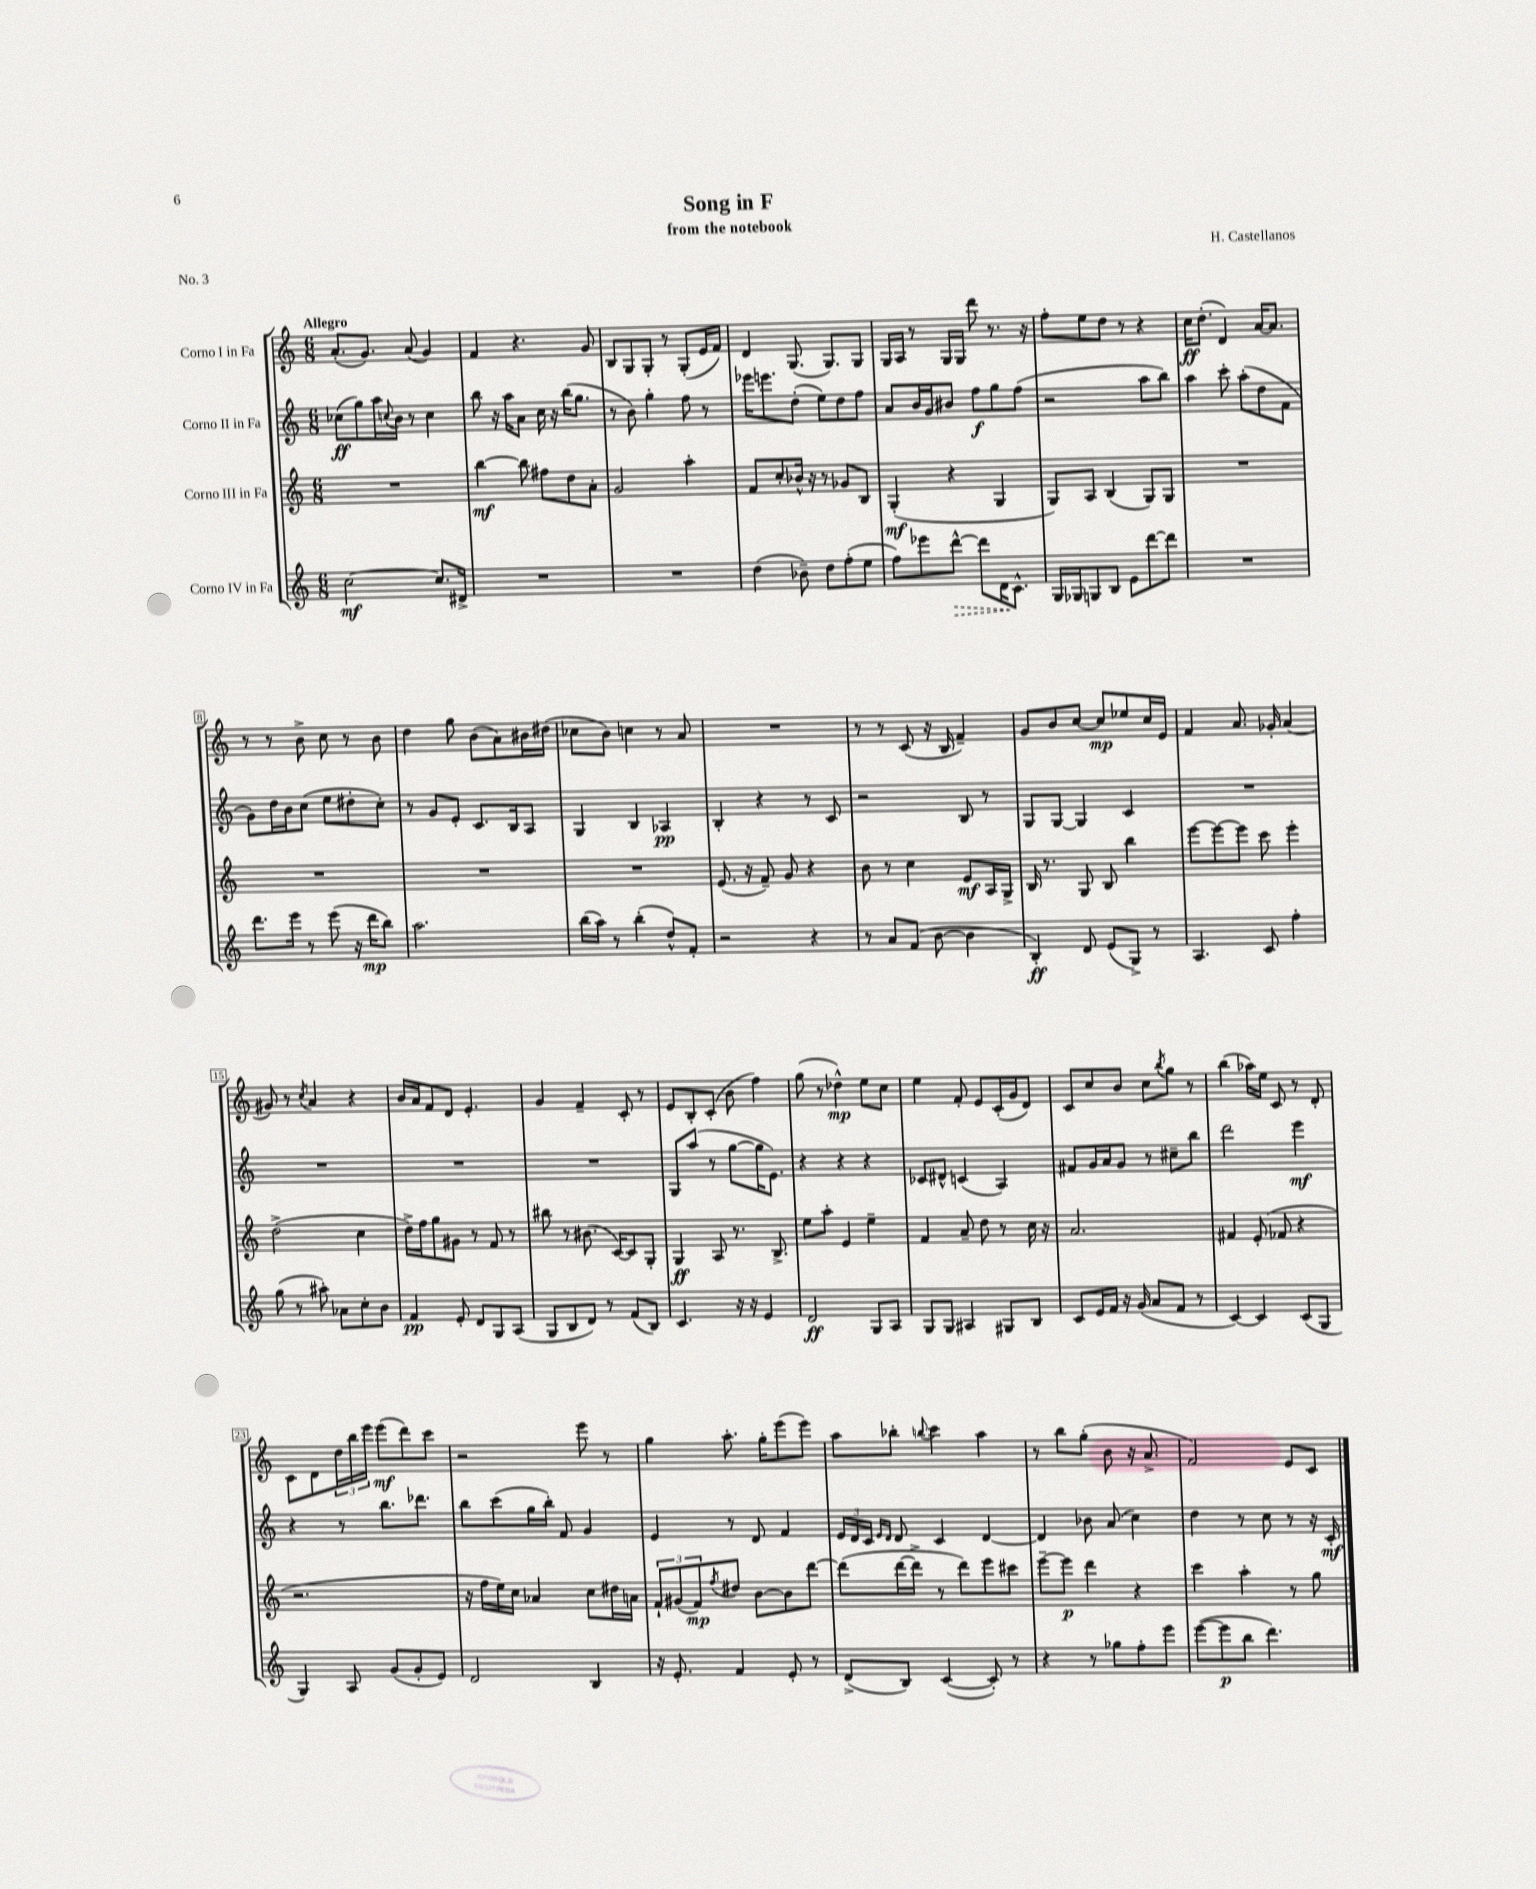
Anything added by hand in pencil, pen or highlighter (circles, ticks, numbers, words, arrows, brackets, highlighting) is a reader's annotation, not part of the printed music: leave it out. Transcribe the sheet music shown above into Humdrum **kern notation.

**kern	**dynam	**kern	**dynam	**kern	**dynam	**kern	**dynam
*part4	*part4	*part3	*part3	*part2	*part2	*part1	*part1
*staff4	*staff4	*staff3	*staff3	*staff2	*staff2	*staff1	*staff1
*I"Corno IV in Fa	*	*I"Corno III in Fa	*	*I"Corno II in Fa	*	*I"Corno I in Fa	*
*clefG2	*	*clefG2	*	*clefG2	*	*clefG2	*
*k[]	*	*k[]	*	*k[]	*	*k[]	*
*M6/8	*	*M6/8	*	*M6/8	*	*M6/8	*
=1	=1	=1	=1	=1	=1	=1	=1
!	!	!	!	!	!	!LO:TX:a:B:t=Allegro	!
[2cc\	mf	2.r	.	(8cc-X\L	ff	(8.a'/L	.
.	.	.	.	8gg\)	.	.	.
.	.	.	.	.	.	8.g/J)	.
.	.	.	.	16aa\L	.	.	.
.	.	.	.	8qqccn/	.	.	.
.	.	.	.	16b\JJ	.	.	.
.	.	.	.	8r	.	(8a/	.
8.cc/L]	.	.	.	4cc\	.	4g/)	.
16d#X^/Jk	.	.	.	.	.	.	.
=2	=2	=2	=2	=2	=2	=2	=2
2.r	.	[4bb\	mf	8bb\	.	4f/	.
.	.	.	.	16r	.	.	.
.	.	.	.	16aa\KL	.	.	.
.	.	8bb\]	.	8a\J	.	4.r	.
.	.	8ff#X\L	.	16cc\	.	.	.
.	.	.	.	16r	.	.	.
.	.	8dd\	.	(16bb\KL	.	.	.
.	.	.	.	8.gg\J	.	.	.
.	.	8a'\J	.	.	.	8g/	.
=3	=3	=3	=3	=3	=3	=3	=3
2.r	.	2g/	.	8r	.	8B/L	.
.	.	.	.	8b\)	.	8G/	.
.	.	.	.	4gg'\	.	8G'/J	.
.	.	.	.	.	.	8r	.
.	.	4aa'\	.	8ff\	.	(8G'/L	.
.	.	.	.	8r	.	16e/L	.
.	.	.	.	.	.	16f/JJ)	.
=4	=4	=4	=4	=4	=4	=4	=4
(4dd\	.	8f/L	.	16eee-X\KL	.	4d/	.
.	.	.	.	8.eeen\	.	.	.
.	.	8cc'/	.	.	.	.	.
8b-X~\)	.	16b-X^^/Jk	.	(8dd'\J	.	(8.G/	.
.	.	16r	.	.	.	.	.
8dd\L	.	8r	.	8ee\L)	.	.	.
.	.	.	.	.	.	8.G/L)	.
(8ff'\	.	8g-X/L	.	8dd\	.	.	.
8ee\J	.	8B/J	.	8ff\J	.	8G/J	.
=5	=5	=5	=5	=5	=5	=5	=5
8ff\L)	.	(4G'/	mf	8a/L	.	16G/LL	.
.	.	.	.	.	.	16A/JJ	.
8eee-X\	.	.	.	16b/L	.	8r	.
.	.	.	.	16g/J	.	.	.
!	!LO:HP:b	!	!	!	!	!	!
[8ddd^^\J	>	4r	.	8b#X/J	.	16G/LL	.
.	.	.	.	.	.	16G/JJ	.
8ddd\L]	.	.	.	8ff\L	f	8ddd\	.
16d\K	.	4G/	.	8gg\	.	8.r	.
8.c^^\J	]	.	.	.	.	.	.
.	.	.	.	(8ff\J	.	.	.
.	.	.	.	.	.	16r	.
=6	=6	=6	=6	=6	=6	=6	=6
16G/LL	.	8G/L)	.	2r	.	8ff'\L	.
16G-X/J	.	.	.	.	.	.	.
8Gn/	.	8A/J	.	.	.	8ee\	.
8B/J	.	(4B/	.	.	.	8dd\J	.
8e\L	.	.	.	.	.	8r	.
[8ddd\	.	8G/L)	.	8aa\L	.	4r	.
8ddd\J]	.	8G/J	.	8bb\J)	.	.	.
=7	=7	=7	=7	=7	=7	=7	=7
2.r	.	2.r	.	4aa\	.	16cc\KL	ff
.	.	.	.	.	.	(8.dd'\J	.
.	.	.	.	8ccc'\	.	4d/)	.
.	.	.	.	(8aa'\L	.	.	.
.	.	.	.	8dd\	.	[16a/KL	.
.	.	.	.	.	.	8.a/J]	.
.	.	.	.	8f\J	.	.	.
!!LO:LB:g=z
=8	=8	=8	=8	=8	=8	=8	=8
8.ddd\L	.	2.r	.	8g\L)	.	8r	.
.	.	.	.	16dd\L	.	8r	.
16eee\Jk	.	.	.	16b\J	.	.	.
8r	.	.	.	(8cc\J	.	8b^\	.
(8eee\	.	.	.	8ee\L	.	8cc\	.
16r	.	.	.	8dd#X'\	.	8r	.
16ddd\KL	mp	.	.	.	.	.	.
8bb\J)	.	.	.	8cc'\J)	.	8b\	.
=9	=9	=9	=9	=9	=9	=9	=9
2.aa\	.	2.r	.	8r	.	4dd\	.
.	.	.	.	8g/L	.	.	.
.	.	.	.	8e'/J	.	8gg\	.
.	.	.	.	8.c/L	.	(8b\L	.
.	.	.	.	.	.	8a\)	.
.	.	.	.	16B/k	.	.	.
.	.	.	.	8A/J	.	16b#X\L	.
.	.	.	.	.	.	(16dd#X\JJ	.
=10	=10	=10	=10	=10	=10	=10	=10
(16bb\LL	.	2.r	.	4G/	.	8cc-X\L	.
16aa\JJ)	.	.	.	.	.	.	.
8r	.	.	.	.	.	8b\J)	.
(4bb'\	.	.	.	4B/	.	4ccn\	.
8dd^^/L)	.	.	.	4A-X/	pp	8r	.
8f'/J	.	.	.	.	.	8a/	.
=11	=11	=11	=11	=11	=11	=11	=11
2r	.	(8.e/	.	4B'/	.	2.r	.
.	.	16r	.	.	.	.	.
.	.	8f~/)	.	4r	.	.	.
.	.	8g/	.	.	.	.	.
4r	.	4r	.	8r	.	.	.
.	.	.	.	8c/	.	.	.
=12	=12	=12	=12	=12	=12	=12	=12
8r	.	8b\	.	2r	.	8r	.
8a/L	.	8r	.	.	.	8r	.
(8f/J	.	4cc\	.	.	.	(8c/	.
[8b\	.	.	.	.	.	16r	.
.	.	.	.	.	.	16B/	.
4b\]	.	8e/L	mf	8B/	.	4f~/)	.
.	.	16A/L	.	8r	.	.	.
.	.	16G^/JJ	.	.	.	.	.
=13	=13	=13	=13	=13	=13	=13	=13
4B'/)	ff	16B/	.	8G/L	.	8g/L	.
.	.	8.r	.	.	.	.	.
.	.	.	.	[8G/J	.	8b/	.
8d/	.	8G/	.	4G/]	.	[8cc/J	.
(8e/L	.	8B/	.	.	.	8cc/L]	mp
8G^/J)	.	4bb\	.	4c/	.	8ee-X/	.
8r	.	.	.	.	.	16cc/L	.
.	.	.	.	.	.	16e/JJ	.
=14	=14	=14	=14	=14	=14	=14	=14
4.A/	.	[8eee\L	.	2.r	.	4f/	.
.	.	8eee\_	.	.	.	.	.
.	.	8eee\J]	.	.	.	8.a/	.
8c/	.	8ccc\	.	.	.	.	.
.	.	.	.	.	.	16g-X'/	.
4ff'\	.	4eee'\	.	.	.	(4a/	.
!!LO:LB:g=z
=15	=15	=15	=15	=15	=15	=15	=15
(8gg\	.	(2dd^\	.	2.r	.	8g#X/)	.
8r	.	.	.	.	.	8r	.
.	.	.	.	.	.	8qcc/	.
8aa#X'\)	.	.	.	.	.	4a/	.
8a-X\L	.	.	.	.	.	.	.
8cc'\	.	4cc\	.	.	.	4r	.
8b\J	.	.	.	.	.	.	.
=16	=16	=16	=16	=16	=16	=16	=16
4f/	pp	16dd^\LL)	.	2.r	.	16b/LL	.
.	.	16ff\J	.	.	.	16a/J	.
.	.	8gg\	.	.	.	8f/	.
8e'/	.	8g#X\J	.	.	.	8d/J	.
8d/L	.	8r	.	.	.	4.e'/	.
8G/	.	8f/	.	.	.	.	.
(8A/J	.	8r	.	.	.	.	.
=17	=17	=17	=17	=17	=17	=17	=17
8G/L	.	8bb#X\	.	2.r	.	4g/	.
8B/	.	8r	.	.	.	.	.
8d/J)	.	(8.b#X\	.	.	.	4f~/	.
8r	.	.	.	.	.	.	.
.	.	[16c/KL)	.	.	.	.	.
(8f/L	.	8c/]	.	.	.	8c'/	.
8B/J)	.	8G'/J	.	.	.	8r	.
=18	=18	=18	=18	=18	=18	=18	=18
4.c/	.	4G/	ff	8G/L	.	8e/L	.
.	.	.	.	(8aa/J	.	8B'/	.
.	.	8A/	.	8r	.	(8c'/J	.
16r	.	8.r	.	[8gg\L	.	8b\	.
16r	.	.	.	.	.	.	.
4e/	.	.	.	16gg\K]	.	4ff\)	.
.	.	8.B^/	.	8.e\J)	.	.	.
=19	=19	=19	=19	=19	=19	=19	=19
2d/	ff	8ee\L	.	4r	.	(8gg\	.
.	.	8aa'\J	.	.	.	8r	.
.	.	4e/	.	4r	.	4dd-X^^\)	mp
8G/L	.	4ee~\	.	4r	.	8ee\L	.
8A/J	.	.	.	.	.	8cc\J	.
=20	=20	=20	=20	=20	=20	=20	=20
8G/L	.	4f/	.	8c-X/L	.	4ee\	.
8G/J	.	.	.	8d#X^^/J	.	.	.
4A#X/	.	8a~/	.	(4cn/	.	8f'/	.
.	.	8dd\	.	.	.	8e/L	.
8G#X/L	.	8r	.	4A/)	.	(16c'/L	.
.	.	.	.	.	.	16g/J	.
8B/J	.	16cc\	.	.	.	8d/J)	.
.	.	16r	.	.	.	.	.
=21	=21	=21	=21	=21	=21	=21	=21
8c/L	.	2.a/	.	8f#X/L	.	8c/L	.
16e/L	.	.	.	16g/L	.	8cc/	.
16f/JJ	.	.	.	16a/J	.	.	.
16r	.	.	.	8g/J	.	8b/J	.
(16g/	.	.	.	.	.	.	.
8a/L	.	.	.	8r	.	8cc\L	.
.	.	.	.	.	.	8qbb/	.
8f/J	.	.	.	8cc#X~\L	.	8gg\J	.
8r	.	.	.	8bb\J	.	8r	.
=22	=22	=22	=22	=22	=22	=22	=22
[4c/)	.	4f#X/	.	2ddd\	.	(4bb\	.
4c/]	.	(8e'/	.	.	.	16aa-X\LL)	.
.	.	.	.	.	.	16ee\JJ	.
.	.	8f-X/	.	.	.	8c/	.
(8c/L	.	4r	.	4eee\	mf	8r	.
8G/J	.	.	.	.	.	8d'/	.
!!LO:LB:g=z
=23	=23	=23	=23	=23	=23	=23	=23
4G/)	.	2.r	.	4r	.	8c\L	.
.	.	.	.	.	.	8d\	.
8A/	.	.	.	8r	.	24dd\L	.
.	.	.	.	.	.	24bb\	.
.	.	.	.	.	.	24eee\JJ	.
(8g/L	.	.	.	8.bb\L	.	(8eee\L	mf
8g'/	.	.	.	.	.	8ddd\)	.
.	.	.	.	8.ddd-X\J	.	.	.
8e/J)	.	.	.	.	.	8ccc\J	.
=24	=24	=24	=24	=24	=24	=24	=24
2d/	.	16r	.	8bb\L	.	2r	.
.	.	16ff\LL	.	.	.	.	.
.	.	16ee\)	.	(8ccc\	.	.	.
.	.	16cc\JJ	.	.	.	.	.
.	.	4a-X/	.	16gg\L	.	.	.
.	.	.	.	16bb'\JJ)	.	.	.
.	.	.	.	8f/	.	.	.
4B/	.	8cc\L	.	4g/	.	8eee\	.
.	.	16dd#X\L	.	.	.	8r	.
.	.	16an\JJ	.	.	.	.	.
=25	=25	=25	=25	=25	=25	=25	=25
16r	.	12f`/L	.	4e/	.	4gg\	.
8.e'/	.	.	.	.	.	.	.
.	.	(12g#X/	.	.	.	.	.
.	.	12f/)	mp	.	.	.	.
.	.	8qff/	.	.	.	.	.
4f/	.	8dd#X/J	.	8r	.	8.aa'\	.
.	.	[8b\L	.	8d/	.	.	.
.	.	.	.	.	.	16gg'\KL	.
8e'/	.	8b\]	.	4f/	.	(8eee\	.
8r	.	[8ddd\J	.	.	.	8eee\J)	.
=26	=26	=26	=26	=26	=26	=26	=26
(8d^/L	.	(8ddd\L]	.	24e/LL	.	8aa\L	.
.	.	.	.	24d/	.	.	.
.	.	.	.	24c/JJ	.	.	.
.	.	.	.	16qqe/LL	.	.	.
.	.	.	.	16qqd/JJ	.	.	.
8B/J)	.	[16ddd\L	.	8d/	.	8bb-X'\J	.
.	.	16ddd^\JJ]	.	.	.	.	.
.	.	.	.	.	.	8qqbbn/	.
([4c/	.	8r	.	4c/	.	4ccc\	.
.	.	8ddd\L)	.	.	.	.	.
8c'/])	.	8eee\	.	[4d/	.	4aa\	.
8r	.	8ccc#X\J	.	.	.	.	.
=27	=27	=27	=27	=27	=27	=27	=27
4r	.	[8eee~\L	.	4d/]	.	8r	.
.	.	8eee\J]	p	.	.	8bb\L	.
8r	.	4ddd\	.	8b-X\	.	(8gg'\J	.
8gg-X\L	.	.	.	(8a/	.	8b\	.
8ff'\	.	4r	.	4cc\)	.	16r	.
.	.	.	.	.	.	8.a^/	.
8eee\J	.	.	.	.	.	.	.
=28	=28	=28	=28	=28	=28	=28	=28
([8eee\L	.	4ccc\	.	4dd\	.	2f/)	.
8eee\]	p	.	.	.	.	.	.
8bb\J	.	4aa'\	.	8r	.	.	.
4.ddd\)	.	.	.	8cc\	.	.	.
.	.	8r	.	8r	.	8e/L	.
.	.	8gg\	.	16r	.	8c/J	.
.	.	.	.	16c'/	mf	.	.
==	==	==	==	==	==	==	==
*-	*-	*-	*-	*-	*-	*-	*-
